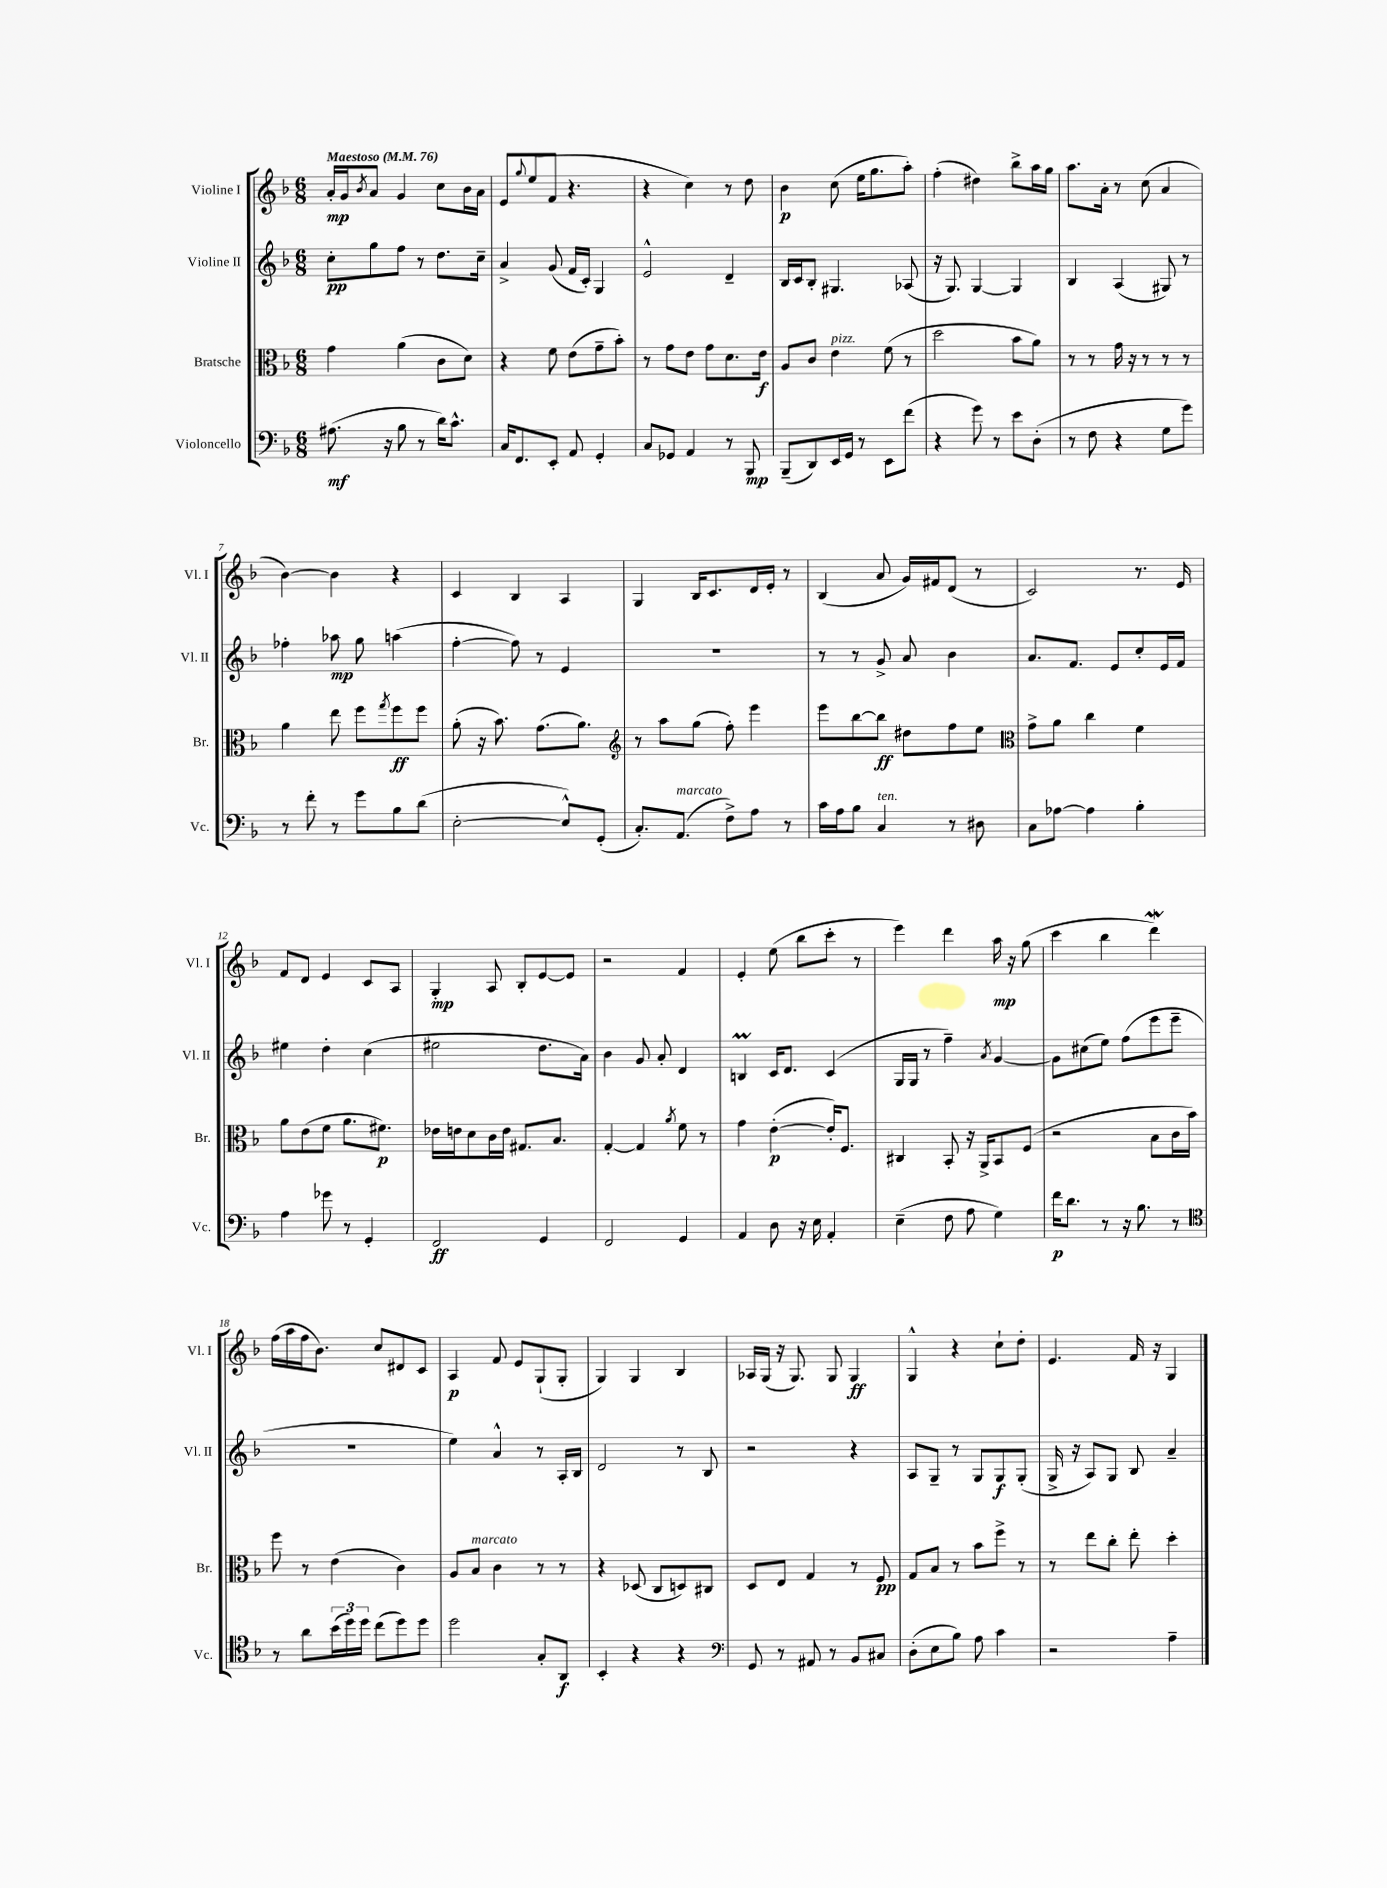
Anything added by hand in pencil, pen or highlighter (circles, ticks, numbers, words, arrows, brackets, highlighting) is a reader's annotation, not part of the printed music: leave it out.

**kern	**kern	**kern	**kern
*staff4	*staff3	*staff2	*staff1
*clefF4	*clefC3	*clefG2	*clefG2
*k[b-]	*k[b-]	*k[b-]	*k[b-]
*M6/8	*M6/8	*M6/8	*M6/8
*MM76	*MM76	*MM76	*MM76
(8.A#\	4g\	8cc'\L	16a'/LL
.	.	.	16g/J
.	.	.	8qb-/
.	.	8gg\	8a/J
16r	.	.	.
8B-\	(4a\	8ff\J	4g/
8r	.	8r	.
16d\LK)	8c\L	8.dd\L	8cc\L
8.c^^\J	.	.	.
.	8d\J)	.	16b-\L
.	.	16cc~\Jk	16a\JJ
=	=	=	=
16C/LK	4r	4a^/	8e/L
8.FF/	.	.	.
.	.	.	8qqgg/
.	.	.	(8ee/
8EE'/J	8f\	(8g/	8f/J
8AA/	(8e\L	16f/LL	4.r
.	.	16c'/JJ)	.
4GG'/	8g~\	4G/	.
.	8b-'\J)	.	.
=	=	=	=
8C/L	8r	2e^^/	4r
8GG-/J	8g\L	.	.
4AA/	8e\J	.	4cc\)
.	8g\L	.	.
8r	8.d\	4d~/	8r
8BBB-/	.	.	8dd\
.	16e\Jk	.	.
=	=	=	=
(8BBB-~/L	8A/L	16B-/LL	4b-\
.	.	16c/J	.
8DD/)	8c/J	8B-'/J	.
16EE/L	4e\	4.G#/	(8cc\
16GG/JJ	.	.	.
8r	.	.	16ee\LK
.	.	.	8.gg\
8EE\L	(8f\	.	.
(8f\J	8r	(8A-/	8aa'\J)
=	=	=	=
4r	2dd\	16r	(4ff'\
.	.	8.G/)	.
8g\)	.	[4G/	4dd#\)
8r	.	.	.
8e\L	8b-\L	4G/]	8bb-^\L
(8D'\J	8a\J)	.	16aa\L
.	.	.	16gg\JJ
=	=	=	=
8r	8r	4B-/	8.aa\L
8F\	8r	.	.
.	.	.	16a'\Jk
4r	16g\	(4A/	8r
.	16r	.	.
.	8r	.	(8cc\
8G\L	8r	8G#/)	4a/
8g\J)	8r	8r	.
=	=	=	=
8r	4a\	4ff-'\	[4b-\)
8f'\	.	.	.
8r	8ee\	8aa-\	4b-\]
8g\L	8ff\L	8gg\	.
.	8qgg/	.	.
8B-\	8ff\	(4aa\	4r
(8d\J	8ff\J	.	.
=	=	=	=
[2E'\	(8a'\	[4ff'\	4c/
.	16r	.	.
.	8.b-\)	.	.
.	.	8ff\])	4B-/
.	(8.g\L	8r	.
8E^^/]L)	.	4e/	4A/
.	8.a\J)	.	.
(8GG'/J	.	.	.
=	=	=	=
*	*clefG2	*	*
8.C'/L)	8r	2.r	4G/
.	8aa\L	.	.
(8.AA/J	.	.	.
.	(8gg\J	.	16B-/LK
.	.	.	8.c/
8F^\L)	8ff'\)	.	.
8A\J	4eee\	.	16d/L
.	.	.	16e'/JJ
8r	.	.	8r
=	=	=	=
16c\LL	8eee\L	8r	(4B-/
16A\J	.	.	.
8B-\J	[8bb-\	8r	.
4C/	8bb-\]J	8g^/	8a/
.	8dd#\L	8a/	16g/LL)
.	.	.	16f#/J
8r	8ff\	4b-\	(8d/J
8D#\	8ee\J	.	8r
=	=	=	=
*	*clefC3	*	*
8C\L	8g^\L	8.a/L	2c/)
[8A-\J	8a\J	.	.
.	.	8.f/J	.
4A-\]	4cc\	.	.
.	.	8e/L	.
4B-'\	4f\	8cc'/	8.r
.	.	16e/L	.
.	.	16f/JJ	16e/
=	=	=	=
4A\	8a\L	4ee#\	8f/L
.	(8e\	.	8d/J
8g-\	8f\J	4dd'\	4e/
8r	8.a\L	.	.
4GG'/	.	(4cc\	8c/L
.	8.f#\J)	.	.
.	.	.	8A/J
=	=	=	=
2FF/	16e-\LL	2ee#\	4G'/
.	16e\J	.	.
.	8d\	.	.
.	16c\L	.	8A/
.	16e\JJ	.	.
.	8.G#/L	.	8B-'/L
4GG/	.	8.dd\L	[8e/
.	8.B-/J	.	.
.	.	.	8e/]J
.	.	16a\Jk)	.
=	=	=	=
2FF/	[4G'/	4b-\	2r
.	4G/]	8g/	.
.	.	8a'/	.
.	8qa/	.	.
4GG/	8f\	4d/	4f/
.	8r	.	.
=	=	=	=
4AA/	4g\	4B/	4e'/
8D\	([4e'\	16c/LK	(8ee\
.	.	8.d/J	.
16r	.	.	8bb-\L
16E\	.	.	.
4AA'/	16e'/]LK)	(4c/	8ccc'\J
.	8.F/J	.	.
.	.	.	8r
=	=	=	=
(4E~\	4C#/	16G/LL	4eee\)
.	.	16G/JJ	.
.	.	8r	.
8F\	8BB-'/	4ff~\)	4ddd\
8A\	16r	.	.
.	16AA^/LK	.	.
.	.	8qa/	.
4G\)	8BB-/	[4g/	16aa\
.	.	.	16r
.	(8F/J	.	(8gg\
=	=	=	=
16f\LK	2r	8g\]L	4ccc\
8.d\J	.	.	.
.	.	(8cc#\	.
8r	.	8ee\J)	4bb-\
16r	.	(8ff\L	.
8.B-\	.	.	.
.	8B-\L	8eee\	4ddd\)
8r	16c\L	8eee~\J	.
.	16b-\JJ)	.	.
=	=	=	=
*clefC4	*	*	*
8r	8ff\	2.r	(16ff\LL
.	.	.	16aa\
8a\L	8r	.	16ff\J
.	.	.	8.b-\J)
(24b-\L	(4e\	.	.
24dd\)	.	.	.
24dd\JJ	.	.	.
(8cc\L	.	.	8cc/L
8dd\)	4c\)	.	8d#/
8dd\J	.	.	8c/J
=	=	=	=
2dd\	8A/L	4ee\)	4A/
.	8B-/J	.	.
.	4c\	4a^^/	8f/
.	.	.	8e/L
8G'/L	8r	8r	(8G`/
8AA/J	8r	16A'/LL	8G'/J
.	.	16B-/JJ	.
=	=	=	=
4BB-'/	4r	2d/	4G/)
4r	(8D-/	.	4G/
.	8C/L	.	.
4r	8D/)	8r	4B-/
.	8C#/J	8B-/	.
=	=	=	=
*clefF4	*	*	*
8GG/	8D/L	2r	16A-/LL
.	.	.	(16G/JJ
8r	8E/J	.	16r
.	.	.	8.G/)
8AA#/	4G/	.	.
8r	.	.	8G/
8BB-/L	8r	4r	4G/
8C#/J	8F/	.	.
=	=	=	=
(8D'\L	8G/L	8A/L	4G^^/
8E\	8B-/J	8G~/J	.
8B-\J)	8r	8r	4r
8A\	8b-\L	8G/L	.
4c\	8ff^\J	8G/	8cc`\L
.	8r	(8G'/J	8dd'\J
=	=	=	=
2r	8r	16G^/	4.e/
.	.	16r	.
.	8ee\L	8A/L)	.
.	8cc'\J	8G/J	.
.	8ee'\	8B-/	16f/
.	.	.	16r
4A~\	4dd'\	4a~/	4G/
==	==	==	==
*-	*-	*-	*-
